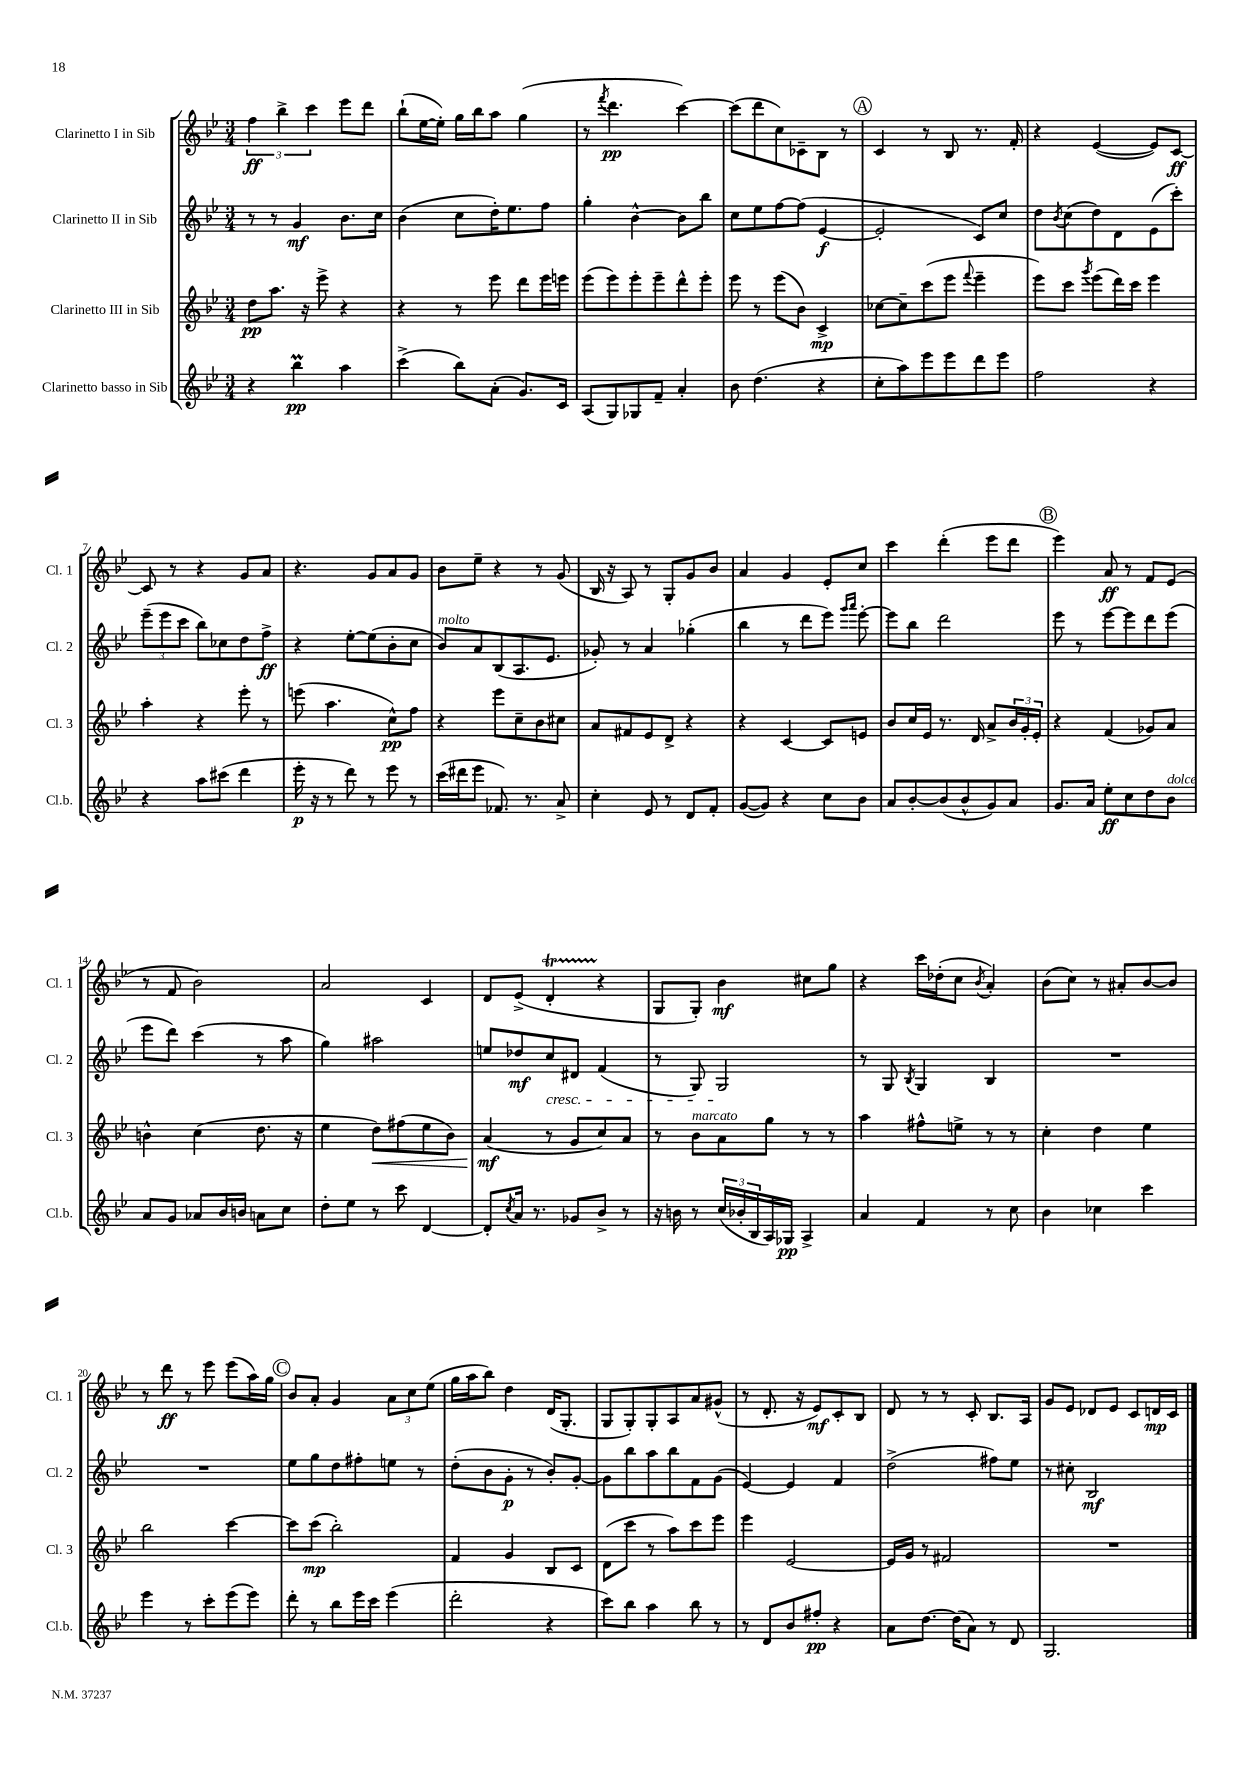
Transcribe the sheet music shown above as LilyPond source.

<<
\new StaffGroup <<
\new Staff = "s0" \with { instrumentName = "Clarinetto I in Sib" shortInstrumentName = "Cl. 1" } {
    \clef treble \key bes \major \numericTimeSignature \time 3/4
    \tuplet 3/2 { f''4\ff bes''4-> c'''4 } ees'''8 d'''8 |
    bes''8-!( ees''16~ ees''16-.) g''16 bes''16 a''8 g''4( |
    r8 \acciaccatura { f'''8 } d'''4.\pp c'''4~) |
    c'''8( d'''8 c''8) ces'8-- bes8 r8 |
    \mark \markup { \circle "A" } c'4 r8 bes8 r8. f'16-. |
    r4 ees'4~( ees'8) c'8~\ff |
    c'8 r8 r4 g'8 a'8 |
    r4. g'8 a'8 g'8 |
    bes'8 ees''8-- r4 r8 g'8( |
    bes16 r16 a8) r8 g8-. g'8 bes'8 |
    a'4 g'4 ees'8-. c''8 |
    c'''4 d'''4-.( ees'''8 d'''8 |
    \mark \markup { \circle "B" } ees'''4) a'8\ff r8 f'8 ees'8( |
    r8 f'8 bes'2) |
    a'2 c'4 |
    d'8 ees'8->( d'4-.\startTrillSpan r4\stopTrillSpan |
    g8 g8-.) bes'4\mf cis''8 g''8 |
    r4 c'''16 des''16-.( c''8 \acciaccatura { bes'8 } a'4-.) |
    bes'8( c''8) r8 ais'8-. bes'8~ bes'8 |
    r8 d'''8\ff r8 ees'''8 ees'''8( a''16) g''16 |
    \mark \markup { \circle "C" } bes'8 a'8-. g'4 \tuplet 3/2 { a'8 c''8 ees''8( } |
    g''16 a''16 bes''8) d''4 d'16( g8.-. |
    g8 g8-.) g8-. a8 a'8 gis'8-^( |
    r8 d'8.-. r16 ees'8\mf) c'8-. bes8 |
    d'8 r8 r8 c'8-. bes8. a16 |
    g'8 ees'8 des'8 ees'8 c'8 d'16\mp c'16 \bar "|." |
}
\new Staff = "s1" \with { instrumentName = "Clarinetto II in Sib" shortInstrumentName = "Cl. 2" } {
    \clef treble \key bes \major \numericTimeSignature \time 3/4
    r8 r8 g'4\mf bes'8. c''16 |
    bes'4( c''8 d''16-.) ees''8. f''8 |
    g''4-. bes'4~-^ bes'8 bes''8 |
    c''8 ees''8 f''8~ f''8( ees'4~\f |
    \mark \markup { \circle "A" } ees'2-. c'8) c''8 |
    d''8 \acciaccatura { bes'8 } c''8( d''8) d'8 ees'8( c'''8-.) |
    \tuplet 3/2 { ees'''8--( ees'''8 c'''8 } bes''8) ces''8 d''8 f''8->\ff |
    r4 ees''8~-. ees''8( bes'8-. c''8 |
    bes'8^\markup { \italic "molto" }) a'8 bes8( a8. ees'8. |
    ges'8-.) r8 a'4 ges''4-.( |
    bes''4 r8 d'''8 ees'''8) \grace { g'''16 a'''16 } ees'''8~-. |
    ees'''8 bes''8 d'''2 |
    \mark \markup { \circle "B" } ees'''8 r8 ees'''8~ ees'''8 d'''8 ees'''8( |
    ees'''8 d'''8) c'''4( r8 a''8 |
    g''4) ais''2 |
    e''8 des''8\mf c''8\cresc dis'8 f'4( |
    r8 g8) g2\! |
    r8 g8 \acciaccatura { bes8 } g4 bes4 |
    R2. |
    R2. |
    \mark \markup { \circle "C" } ees''8 g''8 d''8 fis''8-. e''8 r8 |
    d''8-.( bes'8 g'8-.\p r8 bes'8-.) g'8~-. |
    g'8 bes''8 a''8 bes''8 f'8 g'8( |
    ees'4~) ees'4 f'4 |
    d''2->( fis''8) ees''8 |
    r8 cis''8-. bes2\mf \bar "|." |
}
\new Staff = "s2" \with { instrumentName = "Clarinetto III in Sib" shortInstrumentName = "Cl. 3" } {
    \clef treble \key bes \major \numericTimeSignature \time 3/4
    d''8\pp a''8. r16 ees'''8-> r4 |
    r4 r8 ees'''8 d'''8 ees'''16 e'''16 |
    ees'''8( ees'''8) ees'''8-. ees'''8-- d'''8-^ ees'''8-. |
    ees'''8 r8 ees'''8( bes'8) c'4->\mp |
    \mark \markup { \circle "A" } ces''8~ ces''8-- c'''8( ees'''8 \appoggiatura { f'''8 } ees'''4-- |
    ees'''8) c'''8 \acciaccatura { g'''8 } ees'''8( d'''16) c'''16 ees'''4 |
    a''4-. r4 ees'''8-. r8 |
    e'''8( a''4. c''8-^\pp) f''8 |
    r4 ees'''8 c''8-- bes'8 cis''8 |
    a'8 fis'8 ees'8 d'8-> r4 |
    r4 c'4~ c'8 e'8 |
    bes'8 c''16 ees'16 r8. d'16 a'8-> \tuplet 3/2 { bes'16 g'16-. ees'16-. } |
    \mark \markup { \circle "B" } r4 f'4( ges'8) a'8 |
    b'4-^ c''4( d''8. r16 |
    ees''4 d''8\<) fis''8( ees''8 bes'8) |
    a'4\mf\!( r8 g'8 c''8) a'8 |
    r8 bes'8^\markup { \italic "marcato" } a'8 g''8 r8 r8 |
    a''4 fis''8-^ e''8-> r8 r8 |
    c''4-. d''4 ees''4 |
    bes''2 c'''4~ |
    \mark \markup { \circle "C" } c'''8 c'''8\mp( bes''2-.) |
    f'4 g'4 bes8 c'8 |
    d'8( c'''8 r8 a''8) c'''8 ees'''8 |
    ees'''4 ees'2~ |
    ees'16 g'16 r8 fis'2 |
    R2. \bar "|." |
}
\new Staff = "s3" \with { instrumentName = "Clarinetto basso in Sib" shortInstrumentName = "Cl.b." } {
    \clef treble \key bes \major \numericTimeSignature \time 3/4
    r4 bes''4\prall\pp a''4 |
    c'''4->( bes''8) a'8-.( g'8.) c'16 |
    a8( g8) ges8 f'8-- a'4-. |
    bes'8 d''4.( r4 |
    \mark \markup { \circle "A" } c''8-. a''8) ees'''8 ees'''8 d'''8 ees'''8 |
    f''2 r4 |
    r4 a''8 cis'''8( d'''4 |
    ees'''16-.\p r16 r8 d'''8) r8 ees'''8 r8 |
    c'''16( dis'''16 ees'''8 fes'8.) r8. a'8-> |
    c''4-. ees'8 r8 d'8 f'8-. |
    g'8~( g'8) r4 c''8 bes'8 |
    a'8 bes'8~-. bes'8( bes'8-^ g'8) a'8 |
    \mark \markup { \circle "B" } g'8. a'16 ees''8-.\ff c''8 d''8 bes'8^\markup { \italic "dolce" } |
    a'8 g'8 aes'8 bes'16 b'16 a'8 c''8 |
    d''8-. ees''8 r8 c'''8 d'4~ |
    d'8-. \acciaccatura { c''8 } a'16 r8. ges'8 bes'8-> r8 |
    r16 b'16 r8 \tuplet 3/2 { c''16( bes'16-. bes16 } a16) ges16\pp a4-> |
    a'4 f'4 r8 c''8 |
    bes'4 ces''4 c'''4 |
    ees'''4 r8 c'''8-. ees'''8( ees'''8) |
    \mark \markup { \circle "C" } d'''8-. r8 bes''8 ees'''16 c'''16 ees'''4( |
    d'''2-. r4 |
    c'''8) bes''8 a''4 bes''8 r8 |
    r8 d'8 bes'8 fis''8-.\pp r4 |
    a'8 d''8.~ d''16( a'8) r8 d'8 |
    g2. \bar "|." |
}
>>
>>
